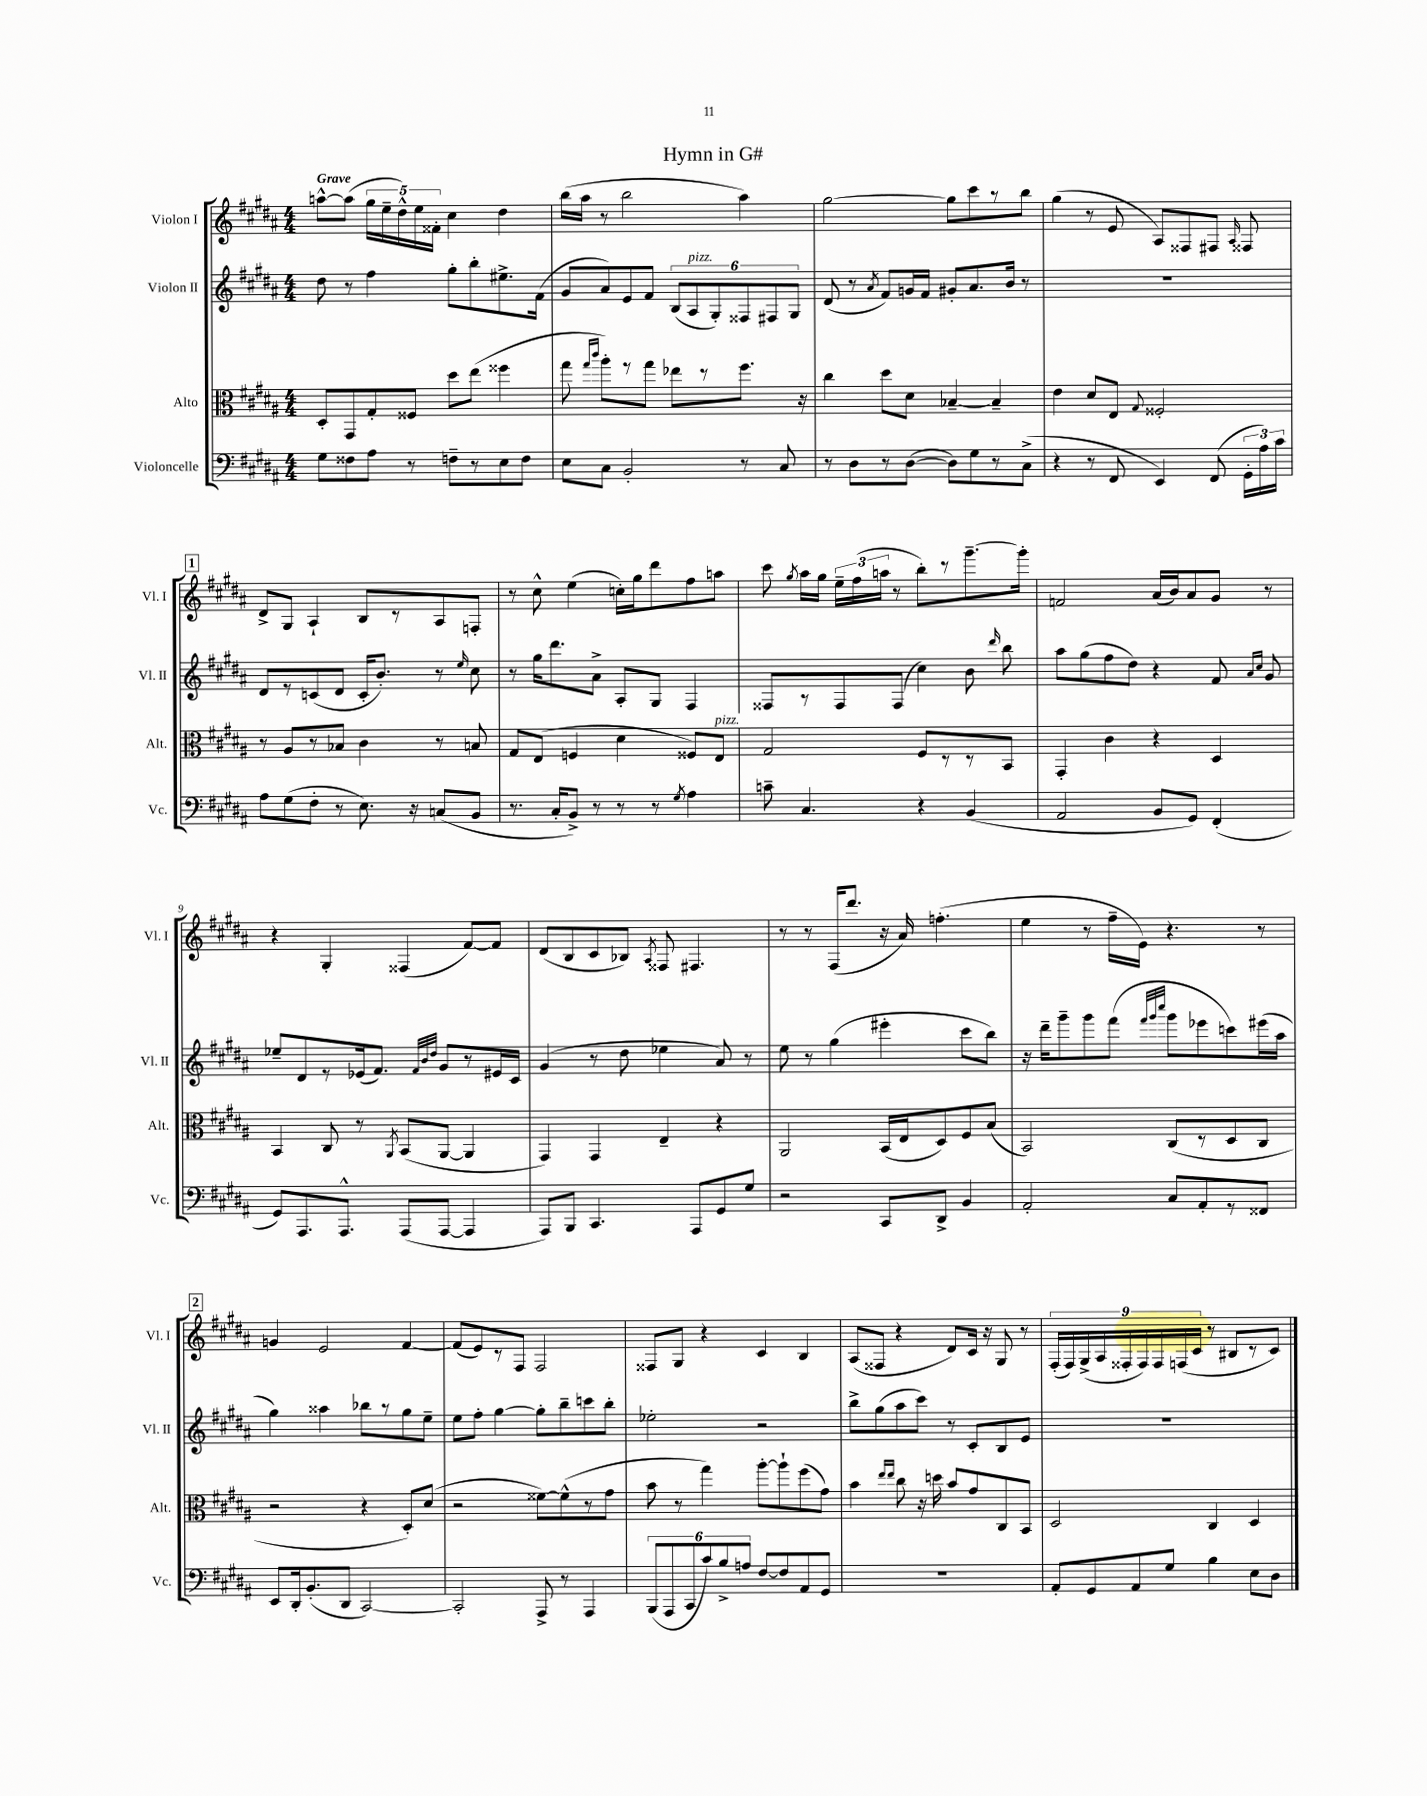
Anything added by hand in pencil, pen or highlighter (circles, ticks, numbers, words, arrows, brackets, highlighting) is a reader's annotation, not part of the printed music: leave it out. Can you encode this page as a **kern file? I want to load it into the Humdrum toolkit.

**kern	**kern	**kern	**kern
*staff4	*staff3	*staff2	*staff1
*clefF4	*clefC3	*clefG2	*clefG2
*k[f#c#g#d#a#]	*k[f#c#g#d#a#]	*k[f#c#g#d#a#]	*k[f#c#g#d#a#]
*M4/4	*M4/4	*M4/4	*M4/4
8G#\L	8D#'/L	8dd#\	[8aa^^\L
8F##\	8GG#/	8r	(8aa\]J
8A#\J	8G#'/	4ff#\	20gg#\LL
.	.	.	20ee~\
.	.	.	20dd#^^\)
8r	8F##/J	.	.
.	.	.	20ee\
.	.	.	20f##'\JJ
8F~\L	8dd#\L	8gg#'\L	4cc#\
8r	(8ee\J	8bb'\	.
8E\	4ff##\	8.ee#^\	4dd#\
8F\J	.	.	.
.	.	(16f#\Jk	.
=	=	=	=
8E\L	8gg#\	8g#/L	(16bb\LL
.	.	.	16aa#\JJ
.	16qqgg#/LL	.	.
.	16qqccc#/JJ	.	.
8C#\J	8aa#'\L)	8a#/)	8r
2BB'/	8r	8e/	2bb\
.	8gg#\J	8f#/J	.
.	8ee-\L	(12B/L	.
.	.	12A#/	.
.	8r	.	.
.	.	12G#'/)	.
8r	8.ff#\J	12F##/	4aa#\)
.	.	12F#/	.
8C#/	.	.	.
.	.	12G#/J	.
.	16r	.	.
=	=	=	=
8r	4cc#\	(8d#/	[2gg#\
8D#\L	.	8r	.
.	.	8qa#/	.
8r	8dd#\L	8f#/L)	.
([8D#\J	8d#\J	16g/L	.
.	.	16f#/JJ	.
8D#\]L)	[4B-~/	8g#'/L	8gg#\]L
8G#\	.	8.a#/	8ccc#\
8r	4B-~/]	.	8r
.	.	16b/Jk	.
(8C#^\J	.	8r	8bb\J
=	=	=	=
4r	4e\	1r	(4gg#\
8r	8d#/L	.	8r
8FF#/	8E/J	.	8e/
.	8qqG#/	.	.
4EE/)	2F##'/	.	8A#/L)
.	.	.	8F##/
(8FF#/	.	.	8F#/J
.	.	.	16qqA#/
24GG#'\LL	.	.	8F##/
24A#\)	.	.	.
24c#\JJ	.	.	.
=	=	=	=
8A#\L	8r	8d#/L	8d#^/L
(8G#\	8A#/L	8r	8G#/J
8F#'\J	8r	(8c/	4A#`/
8r	8B-/J	8d#/J	.
8.E\)	4c#\	16c'/LK	8B/L
.	.	8.b'/J)	.
.	.	.	8r
16r	.	.	.
(8C/L	8r	8r	8A#/
.	.	16qqee/	.
8BB/J	8B/	8cc#\	8F'/J
=	=	=	=
8.r	8G#/L	8r	8r
.	(8E/J	16gg#\LK	8cc#^^\
16C#'/LK	.	8.ddd#\	.
8BB^/J)	4F/	.	(4ee\
8r	.	8a#^\J	.
8r	4d#\	8A#'/L	16cc'\LL)
.	.	.	16gg#\J
8r	.	8G#/J	8ddd#\
8qG#/	.	.	.
4A#\	8F##/L)	4F#/	8ff#\
.	8E/J	.	8aa\J
=	=	=	=
8c~\	2G#/	8F##/L	8ccc#\
.	.	.	8qgg#/
4.C#/	.	8r	16aa#\LL
.	.	.	16gg#\JJ
.	.	8F##/	24ee~\LL
.	.	.	(24ff#\
.	.	.	24aa\JJ
.	.	(8F##/J	8r
4r	8F#/L	4cc#\)	8bb'\L)
.	8r	.	8r
(4BB/	8r	8b\	[8.ggg#~\
.	.	16qqddd#/	.
.	8BB/J	8bb\	.
.	.	.	16ggg#'\]Jk
=	=	=	=
2AA#/	4GG#'/	8aa#\L	2f/
.	.	(8gg#\	.
.	4c#\	8ff#\	.
.	.	8dd#\J)	.
8BB/L	4r	4r	(16a#/LL
.	.	.	16b/J)
8GG#/J)	.	.	8a#/
(4FF#'/	4D#/	8f#/	8g#/J
.	.	16qqa#/LL	.
.	.	16qqcc#/JJ	.
.	.	8g#/	8r
=	=	=	=
8GG#/L)	4BB/	8ee-~/L	4r
8.AAA#/	.	8d#/	.
.	8C#/	8r	4G#'/
8.AAA#^^/J	.	.	.
.	8r	(16e-/k	.
.	.	8.f#/J)	.
.	8qAA#/	.	.
(8AAA#/L	(8BB/L	.	(4F##/
.	.	32qqf#/LLL	.
.	.	32qqb/	.
.	.	32qqdd#/JJJ	.
[8AAA#/J	[8AA#/J	8g#/L	.
4AAA#/]	4AA#/]	8r	[8f#/L)
.	.	16e#/L	8f#/]J
.	.	16c#/JJ	.
=	=	=	=
8AAA#/L)	4GG#/)	(4g#/	(8d#/L
8BBB/J	.	.	8B/
4.CC#/	4GG#/	8r	8c#/
.	.	8dd#\	8B-/J)
.	.	.	8qA#/
.	4E~/	4ee-\	8F##/
8AAA#/L	.	.	4.F#/
8GG#/	4r	8a#/)	.
8G#/J	.	8r	.
=	=	=	=
2r	2AA#/	8ee\	8r
.	.	8r	8r
.	.	(4gg#\	(16F#/LK
.	.	.	8.ddd#/J
8CC#/L	(16BB/LL	4eee#'\	16r
.	16E/J	.	16a#/)
8DD#^/J	8D#/)	.	(4.ff'\
4BB/	8F#/	8ccc#\L	.
.	(8B/J	8bb\J)	.
=	=	=	=
2AA#'/	2BB/)	16r	4ee\
.	.	16ddd#~\LK	.
.	.	8ggg#~\	.
.	.	8ggg#\	8r
.	.	(8fff#\J	16ff#~\LL
.	.	.	16e\JJ)
.	.	32qqfff#/LLL	.
.	.	32qqggg#/	.
.	.	32qqcccc#/JJJ	.
8C#/L	(8C#/L	8ggg#\L	4.r
8AA#'/	8r	8eee-\	.
8r	8D#/	8ccc\)	.
8FF##/J	8C#/J	(16eee#\L	8r
.	.	16aa#\JJ	.
=	=	=	=
8EE/L	2r	4gg#\)	4g/
16DD#'/k	.	.	.
(8.BB'/	.	.	.
.	.	4aa##\	2e/
8DD#/J	.	.	.
[2CC#/)	4r	8bb-\L	.
.	.	8r	.
.	8D#'/L)	8gg#\	[4f#/
.	(8d#/J	8ee~\J	.
=	=	=	=
2CC#'/]	2r	8ee\L	(8f#/]L
.	.	8ff#'\J	8e/)
.	.	[4gg#\	8r
.	.	.	8F#/J
8AAA#^/	[8f##\L)	8gg#'\]L	2F#/
8r	(8f##^^\]	8bb~\	.
4AAA#/	8r	8ccc\	.
.	8g#\J	8bb'\J	.
=	=	=	=
(12BBB/L	8b\	2ee-'\	8F##/L
12AAA#/	.	.	.
.	8r	.	8G#/J
12CC#/	.	.	.
12c#/)	4gg#\)	.	4r
12B^/	.	.	.
12A/J	.	.	.
[8F#/L	[8aa#'\L	2r	4c#/
8F#/]	8aa#`\]	.	.
8AA#/	(8ff#\	.	4B/
8GG#/J	8g#\J)	.	.
=	=	=	=
1r	4b\	8bb^\L	(8A#/L
.	.	(8gg#\	8F##/J
.	16qqee/LL	.	.
.	16qqee/JJ	.	.
.	8cc#\	8aa#\	4r
.	16r	8ccc#\J)	.
.	16dd\	.	.
.	8b/L	8r	8d#/L)
.	8g#/	8c#'/L	16c#/Jk
.	.	.	16r
.	8C#/	8B/	8G#/
.	8BB/J	8e/J	8r
=	=	=	=
8AA#'/L	2D#/	1r	(18F#'/LL
.	.	.	18F#/)
.	.	.	(18G#^/
8GG#/	.	.	.
.	.	.	18A#/
.	.	.	18F##'/
8AA#/	.	.	.
.	.	.	18F##/)
.	.	.	18F##/
8G#/J	.	.	.
.	.	.	(18F/
.	.	.	18c#/JJ
4B\	4C#/	.	8r
.	.	.	8B#/L
8E\L	4D#/	.	8r
8D#\J	.	.	8c#/J)
==	==	==	==
*-	*-	*-	*-
